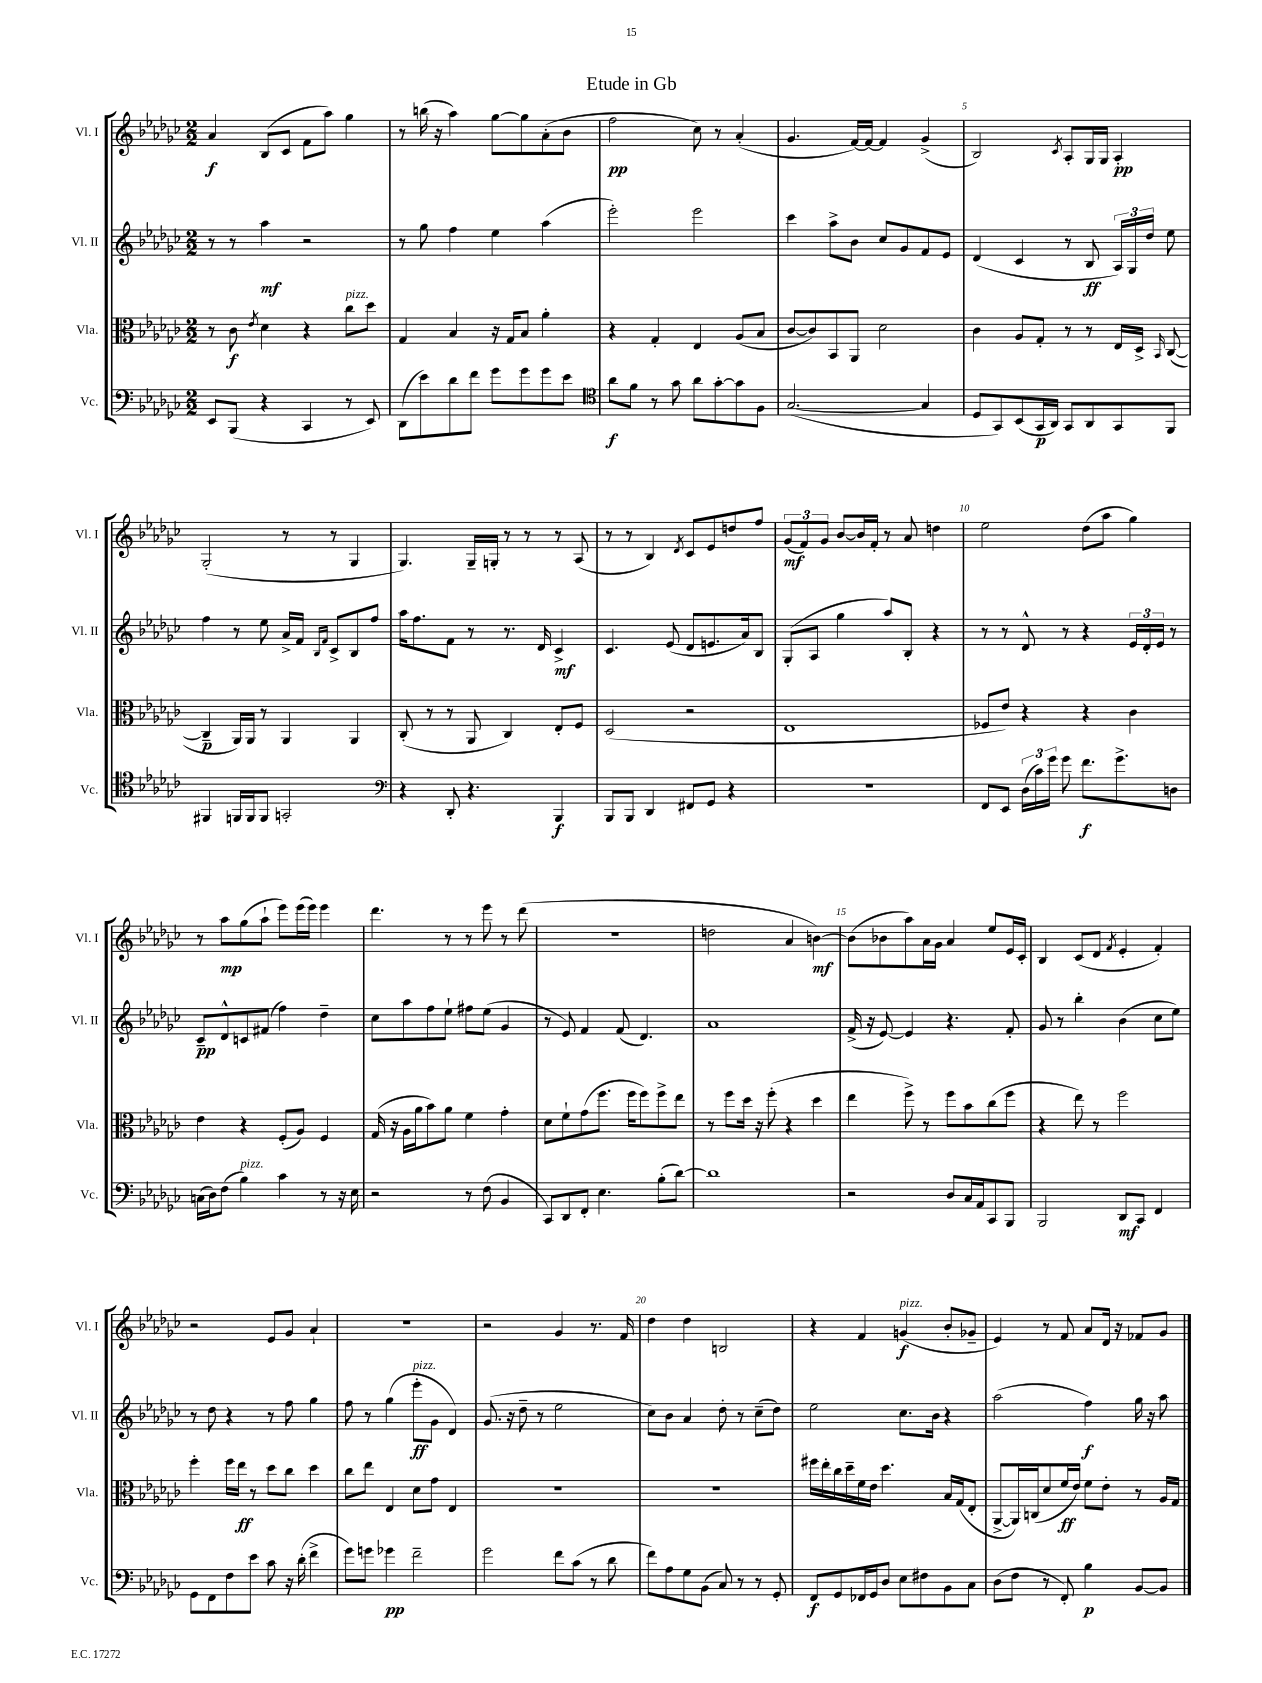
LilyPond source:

\header { title = "Etude in Gb" }
<<
\new StaffGroup <<
\new Staff = "s0" \with { instrumentName = "Vl. I" shortInstrumentName = "Vl. I" } {
    \clef treble \key ges \major \numericTimeSignature \time 2/2
    \autoBeamOff aes'4\f bes8[( ces'8] f'8[ aes''8]) ges''4 |
    r8 b''16( r16 aes''4) ges''8[~ ges''8 aes'8-.( bes'8] |
    f''2\pp ces''8) r8 aes'4-.( |
    ges'4. f'16[~) f'16]~ f'4 ges'4->( |
    bes2) \acciaccatura { ces'8 } aes8[-. ges16 ges16] aes4-.\pp |
    ges2-.( r8 r8 ges4 |
    ges4.) ges16[-- g16]-. r8 r8 r8 aes8( |
    r8 r8 bes4) \acciaccatura { des'8 } ces'8[ ees'8 d''8 f''8] |
    \tuplet 3/2 { ges'8[\mf( f'8) ges'8] } bes'8[~ bes'16 f'16]-. r8 aes'8 d''4 |
    ees''2 des''8[( aes''8] ges''4) |
    r8 aes''8[\mp ges''8( aes''8]-! ees'''8[) ees'''16( ees'''16]) ees'''4 |
    des'''4. r8 r8 ees'''8 r8 des'''8( |
    R1 |
    d''2 aes'4 b'4~\mf) |
    b'8[( bes'8 aes''8) aes'16 ges'16] aes'4 ees''8[ ees'16 ces'16]-. |
    bes4 ces'8[( des'8] \acciaccatura { f'8 } ees'4-. f'4-.) |
    r2 ees'8[ ges'8] aes'4-! |
    R1 |
    r2 ges'4 r8. f'16 |
    des''4 des''4 b2 |
    r4 f'4 g'4\f^\markup { \italic "pizz." }( bes'8[-. ges'8]-- |
    ees'4) r8 f'8 aes'8[ des'16] r16 fes'8[ ges'8] \bar "|." |
}
\new Staff = "s1" \with { instrumentName = "Vl. II" shortInstrumentName = "Vl. II" } {
    \clef treble \key ges \major \numericTimeSignature \time 2/2
    \autoBeamOff r8 r8 aes''4\mf r2 |
    r8 ges''8 f''4 ees''4 aes''4( |
    ees'''2-.) ees'''2 |
    ces'''4 aes''8[-> bes'8] ces''8[ ges'8 f'8 ees'8] |
    des'4( ces'4 r8 bes8\ff \tuplet 3/2 { aes16[) ges16 des''16] } ees''8 |
    f''4 r8 ees''8 aes'16[-> f'16] \grace { bes16[ f'16] } ces'8[-> bes8 f''8] |
    aes''16[ f''8. f'8] r8 r8. des'16 ces'4->\mf |
    ces'4. ees'8( des'8[ e'8. aes'16) bes8] |
    ges8[-.( aes8] ges''4 aes''8[) bes8]-. r4 |
    r8 r8 des'8-^ r8 r4 \tuplet 3/2 { ees'16[ des'16-. ees'16] } r8 |
    ces'8[--\pp des'8-^ c'8 fis'8]( f''4) des''4-- |
    ces''8[ aes''8 f''8 ees''8]-! fis''8[ ees''8]( ges'4 |
    r8 ees'8) f'4 f'8( des'4.) |
    aes'1 |
    f'16->( r16 ees'8~) ees'4 r4. f'8-. |
    ges'8 r8 bes''4-. bes'4( ces''8[ ees''8]) |
    r8 des''8 r4 r8 f''8 ges''4 |
    f''8 r8 ges''4( ees'''8[-.\ff^\markup { \italic "pizz." } ges'8] des'4) |
    ges'8.( r16 des''8-- r8 ees''2 |
    ces''8[) bes'8] aes'4 des''8-. r8 ces''8[--( des''8]) |
    ees''2 ces''8.[ bes'16] r4 |
    aes''2( f''4\f) ges''16 r16 aes''8 \bar "|." |
}
\new Staff = "s2" \with { instrumentName = "Vla." shortInstrumentName = "Vla." } {
    \clef alto \key ges \major \numericTimeSignature \time 2/2
    \autoBeamOff r8 ces'8\f \acciaccatura { ees'8 } des'4 r4 ces''8[^\markup { \italic "pizz." } des''8] |
    ges4 bes4 r16 ges16[ bes8] aes'4-. |
    r4 ges4-. ees4 aes8[( bes8] |
    ces'8[~ ces'8) bes,8 aes,8] des'2 |
    ces'4 aes8[ ges8]-. r8 r8 ees16[ des16]-> \grace { bes,16 } ces8~( |
    ces4--\p aes,16[) aes,16] r8 aes,4 aes,4 |
    ces8-.( r8 r8 aes,8 ces4) ees8[-. f8] |
    des2( r2 |
    ees1 |
    fes8[ ees'8]) r4 r4 ces'4 |
    ees'4 r4 f8[-.( aes8]) f4 |
    ges16( r16 aes16[ aes'16 bes'8) aes'8] f'4 ges'4-. |
    des'8[ f'8-! ges'8( f''8.] f''16[ f''8) f''8-> ees''8] |
    r8 f''8[ des''16] r16 f''8-.( r4 des''4 |
    ees''4 f''8->) r8 f''8[ bes'8 ces''8( f''8] |
    r4 ees''8) r8 f''2 |
    f''4-. f''16[ ees''16]\ff r8 des''8[ ces''8] des''4 |
    ces''8[ ees''8] ees4 des'8[ ges'8] ees4 |
    R1 |
    R1 |
    fis''16[ ees''16-. ces''16 des''16-- f'16 ees'16] des''4. bes16[ ges16( ees8]-. |
    aes,8[~-> aes,16) c16( des'8 f'16\ff ees'16]) f'8[ ees'8]-. r8 aes16[ ges16] \bar "|." |
}
\new Staff = "s3" \with { instrumentName = "Vc." shortInstrumentName = "Vc." } {
    \clef bass \key ges \major \numericTimeSignature \time 2/2
    \autoBeamOff ees,8[ bes,,8]( r4 ces,4 r8 ees,8) |
    des,8[( ees'8) des'8 f'8] ges'8[ ges'8 ges'8 ees'8] |
    \clef tenor aes'8[\f f'8] r8 ges'8 aes'8[ ges'8~-. ges'8 f8] |
    ges2.~( ges4 |
    des8[ ges,8) bes,8( ges,16\p aes,16]) ges,8[ aes,8 ges,8 f,8] |
    fis,4 f,16[ f,16 f,8] g,2-. |
    \clef bass r4 des,8-. r4. bes,,4\f |
    bes,,8[ bes,,8] des,4 fis,8[ ges,8] r4 |
    R1 |
    f,8[ ees,8] \tuplet 3/2 { des16[( ces'16) ges'16] } ges'8 f'8.[\f ges'8.-> d8] |
    c16[( des16) f8]( bes4^\markup { \italic "pizz." }) ces'4 r8 r16 ees16 |
    r2 r8 f8( bes,4 |
    ces,8[) des,8 f,8]-. ees4. bes8[-.( des'8]~) |
    des'1 |
    r2 des8[ ces16 aes,16 ces,8 bes,,8] |
    bes,,2 des,8[\mf ces,8] f,4 |
    ges,8[ f,8 f8 ees'8] ces'8 r16 des'16-.( f'4-> |
    ges'8[) g'8] ges'4\pp f'2-- |
    ges'2 f'8[ ces'8]( r8 des'8 |
    f'8[) aes8 ges8 bes,8]( ces8) r8 r8 ges,8-. |
    f,8[\f ges,8 fes,16 ges,16 des8] ees8[ fis8 bes,8 ces8] |
    des8[( f8] r8 f,8-.) bes4\p bes,8[~ bes,8] \bar "|." |
}
>>
>>
\layout { \context { \Score \override BarNumber.break-visibility = ##(#f #t #t) barNumberVisibility = #(every-nth-bar-number-visible 5) } }
